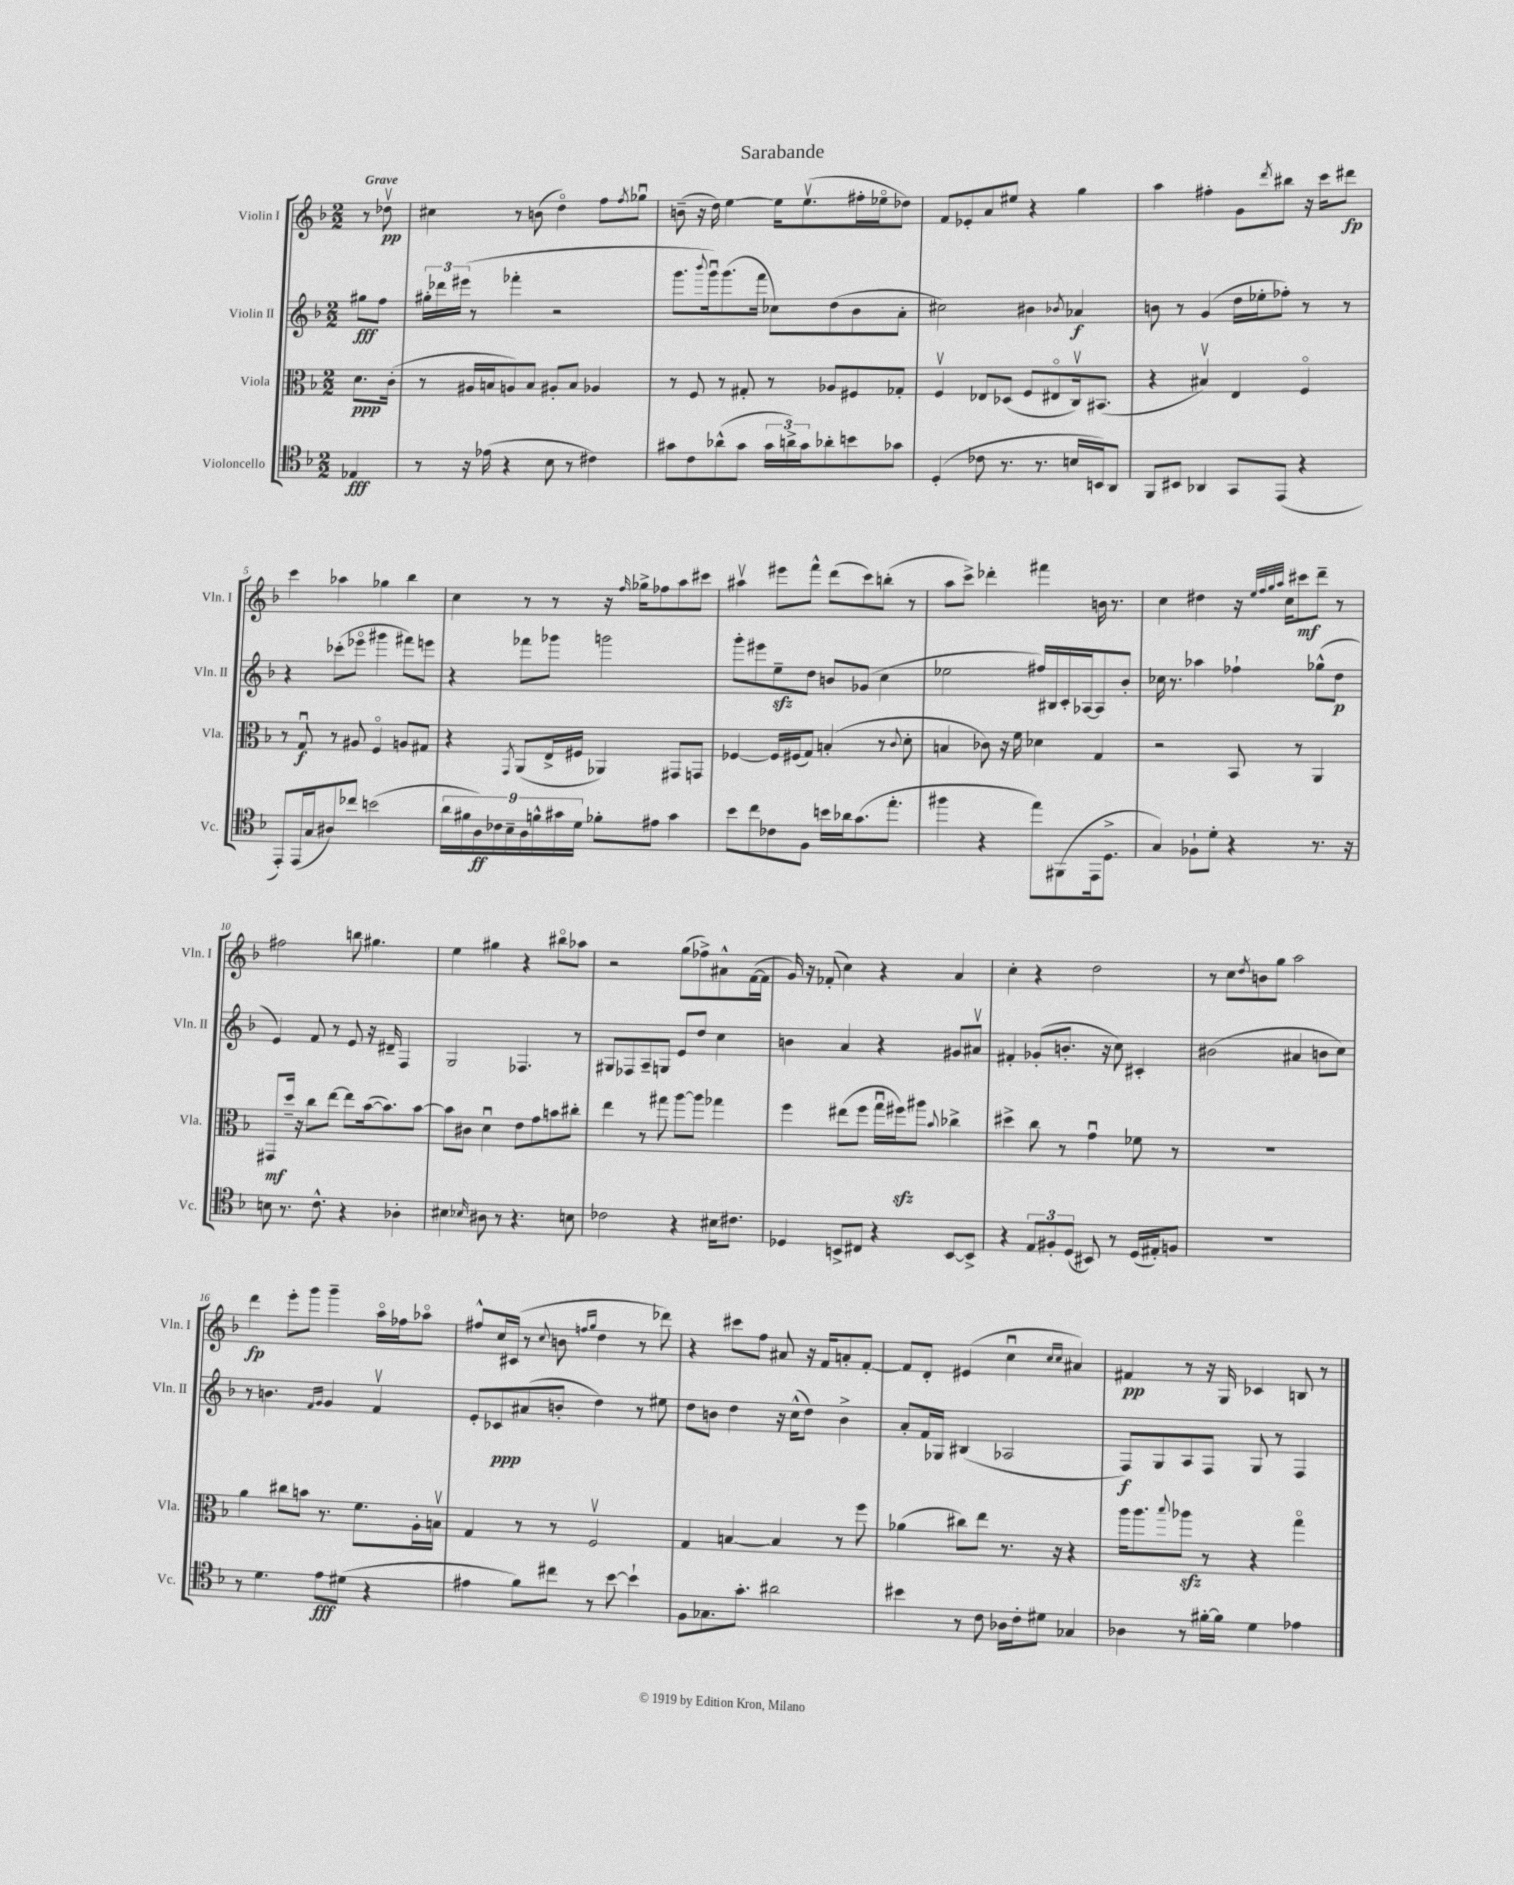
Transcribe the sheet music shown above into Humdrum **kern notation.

**kern	**kern	**kern	**kern
*staff4	*staff3	*staff2	*staff1
*clefC4	*clefC3	*clefG2	*clefG2
*k[b-]	*k[b-]	*k[b-]	*k[b-]
*M2/2	*M2/2	*M2/2	*M2/2
4E-	8.d	8gg#	8r
.	.	8ff	8dd-v
.	(16c'	.	.
=	=	=	=
8r	8r	24gg#'	4cc#
.	.	24ddd-	.
.	.	(24eee#	.
16r	16A#	8r	.
(16e-	16B	.	.
4r	8A)	4fff-'	8r
.	8B	.	(8b
8B-	8A#'	2r	4ddo)
8r	8B	.	.
4c#)	4A-	.	8ff
.	.	.	8qff
.	.	.	8gg-u
=	=	=	=
8g#	8r	8.ggg	(8b~
8c	8F	.	16r
.	.	8qqbbb-	.
.	.	16gggu)	16dd)
(8a-^^	8r	(8.ggg	[4ee
8g#	8G#'	.	.
.	.	16fff	.
24g#	8r	8cc-)	16ee]
24a^)	.	.	.
.	.	.	(8.eev
24g#	.	.	.
8a-'	8A-	(8dd	.
8b	8F#	8b-	16ff#'
.	.	.	16ee-o
8g-	8G-'	8a'	8dd-)
=	=	=	=
(4D'	4Fv	2cc#)	8f
.	.	.	8e-'
8c-	8E-	.	8a
8.r	(8D-	.	8ee#
.	8F	4b#	4r
8.r	.	.	.
.	8E#o	.	.
.	.	8qb-	.
16B	16Cv)	4a-	4gg
16BB)	(8.BB#	.	.
8AA	.	.	.
=	=	=	=
8FF	4r	8b	4aa
8BB#	.	8r	.
4AA-	4B#v)	(4g	4ff#'
8GG	4E	16dd	8g
.	.	16ee-'	.
.	.	.	8qddd
(8EE	.	8ff-')	8bb#
4r	4Fo	8r	16r
.	.	.	16ccc
.	.	8r	8ddd#
=	=	=	=
8EE')	8r	4r	4ccc
(16EE	8Gu	.	.
16G	.	.	.
8A#)	8r	(8ccc-'	4aa-
8cc-	8A#	8eee-o	.
(2b	4Fo	4ggg#	4gg-
.	8A	8fff#)	4bb-
.	8G#	8eee	.
=	=	=	=
18a	4r	4r	4cc
18f#	.	.	.
18A)	.	.	.
18c-	.	.	.
18B-~	.	.	.
.	8qGG	.	.
.	(8AA	8fff-	8r
18A	.	.	.
18f^^	.	.	.
.	16E^	8ggg-	8r
18g#	.	.	.
.	16F#	.	.
18d	.	.	.
8f-'	4AA-)	2ggg	16r
.	.	.	16qqff
.	.	.	16gg-^
8e#	.	.	8ff-
4g#	8GG#	.	8aa
.	8GG	.	8ccc#
=	=	=	=
8b-	[4F-	8ggg'	4aa#v
8cc	.	8eee#	.
8c-	16F-]	8ee~	8eee#
.	(16F#	.	.
8F	8G)	8dd	8fff^^
16b	(4B'	8b	(8ddd
16a-	.	.	.
(8.g	.	(8g-	8ccc)
.	8r	4cc	(8bb'
8.ee'	.	.	.
.	8qqc	.	.
.	8d'	.	8r
=	=	=	=
4ff#	4B	2ee-	8aa
.	.	.	8ccc^)
4r	8c-)	.	4ddd-'
.	16r	.	.
.	16f	.	.
8ee)	4d-	16ff#)	4fff#
.	.	16B#	.
(8FF#	.	16c'	.
.	.	[16A-	.
16EE	4G	8A-]	16b
8.D^	.	.	8.r
.	.	8b-'	.
=	=	=	=
4G)	2r	16cc-	4cc
.	.	8.r	.
8F-`	.	4aa-	4dd#
8d'	.	.	.
4r	8BB-	4ff-`	16r
.	.	.	32qqee
.	.	.	32qqff
.	.	.	32qqgg
.	.	.	32qqaa
.	.	.	16cc
.	8r	.	8ccc#
8.r	4AA	(8gg-^^	8ddd~
.	.	8dd	8r
16r	.	.	.
=	=	=	=
8B	8GG#	4e)	2ff#
8.r	16dd~	.	.
.	16r	.	.
.	8cc	8f	.
8.c^^	.	.	.
.	[8ee	8r	.
4r	8ee]	8e	8bb
.	([16b-	16r	4.gg#
.	8.b-])	16d#~	.
4A-'	.	4F	.
.	[8b-	.	.
=	=	=	=
4B#	8b-]	2G	4ee
.	8c#	.	.
16qqB-	.	.	.
8A#	4du	.	4gg#
8r	.	.	.
4.r	8e	4.F-	4r
.	8g	.	.
.	8b	.	8bb#o
8B	8cc#'	8r	8aa-
=	=	=	=
2c-	4ee	8G#	2r
.	.	8F-	.
.	8r	8A~	.
.	8gg#	8G	.
4r	[8aa	8e	(8gg
.	8aa]	8dd	8ff-^)
16B#	4gg-	4cc	8a#^^
8.c#	.	.	.
.	.	.	([16f
.	.	.	16f]
=	=	=	=
4D-	4ff	4b	16g)
.	.	.	16r
.	.	.	(8f-'
8BB^	(8ee#	4a	4cc)
8C#	8ff	.	.
4r	16ggu	4r	4r
.	16ff#)	.	.
.	8aa#	.	.
.	8qqb-	.	.
[8BB	4cc-^	8g#	4a
8BB^]	.	8a#v	.
=	=	=	=
4r	4dd#^	4f#'	4cc'
12E	8cc	(8g-'	4r
12F#'	.	.	.
.	8r	8.b'	.
(12D	.	.	.
8BB#)	4gu	.	2dd
.	.	16r	.
8r	.	8cc)	.
(16D	8f-	4c#'	.
16E#')	.	.	.
8F	8r	.	.
=	=	=	=
1r	1r	(2b#	8r
.	.	.	8cc
.	.	.	8qdd
.	.	.	8b
.	.	.	8gg
.	.	4a#	2aa
.	.	8b	.
.	.	8cc)	.
=	=	=	=
8r	4a	8r	4ddd
4.d	.	4.b	.
.	8cc#	.	8eee'
.	8b	.	8ggg
.	.	16qqf	.
.	.	16qqg	.
8e	8.r	4g	4ggg~
(8d#	.	.	.
.	8.f	.	.
4r	.	4fv	16aao
.	.	.	16ff-
.	16A'	.	8aa-o
.	16Bv	.	.
=	=	=	=
4e#	4G	8e'	8ff#^^
.	.	8c-	16cc
.	.	.	(16c#
8f)	8r	(8a#	8r
.	.	.	8qqcc
8cc#	8r	8b'	8b
.	.	.	16qqff
.	.	.	16qqgg
8r	2Fv	4dd)	4dd
[8b-	.	.	.
4b-`]	.	8r	8r
.	.	8ee#	8ddd-)
=	=	=	=
8F	4G	8dd	4r
8.G-	.	8b	.
.	[4B	4dd	8ccc#
8.g'	.	.	.
.	.	.	8ff
2a#	4B]	16r	8a#
.	.	(16cc^^	.
.	.	8dd)	16r
.	.	.	16f
.	8r	4b^	8a'
.	8ff	.	[8f'
=	=	=	=
4b#	(4a-	8a'	8f]
.	.	16f	8d'
.	.	16G-	.
8r	8cc#)	(4B#	(4e#
8c	8ee	.	.
16A-	8.r	2A-	4ccu
16c'	.	.	.
8d#	.	.	.
.	16r	.	.
.	.	.	16qqcc
.	.	.	16qqcc
4G-	4r	.	4a#)
=	=	=	=
4A-	16aa	8F)	4f#
.	8.aa	.	.
.	.	8G	.
.	8qqbb-	.	.
8r	8aa-	8A	8r
[16f#'	8r	8F	16r
16f#]	.	.	16G
4d	4r	8G	4c-
.	.	8r	.
4e-	4ggo	4F	8B
.	.	.	8r
==	==	==	==
*-	*-	*-	*-
